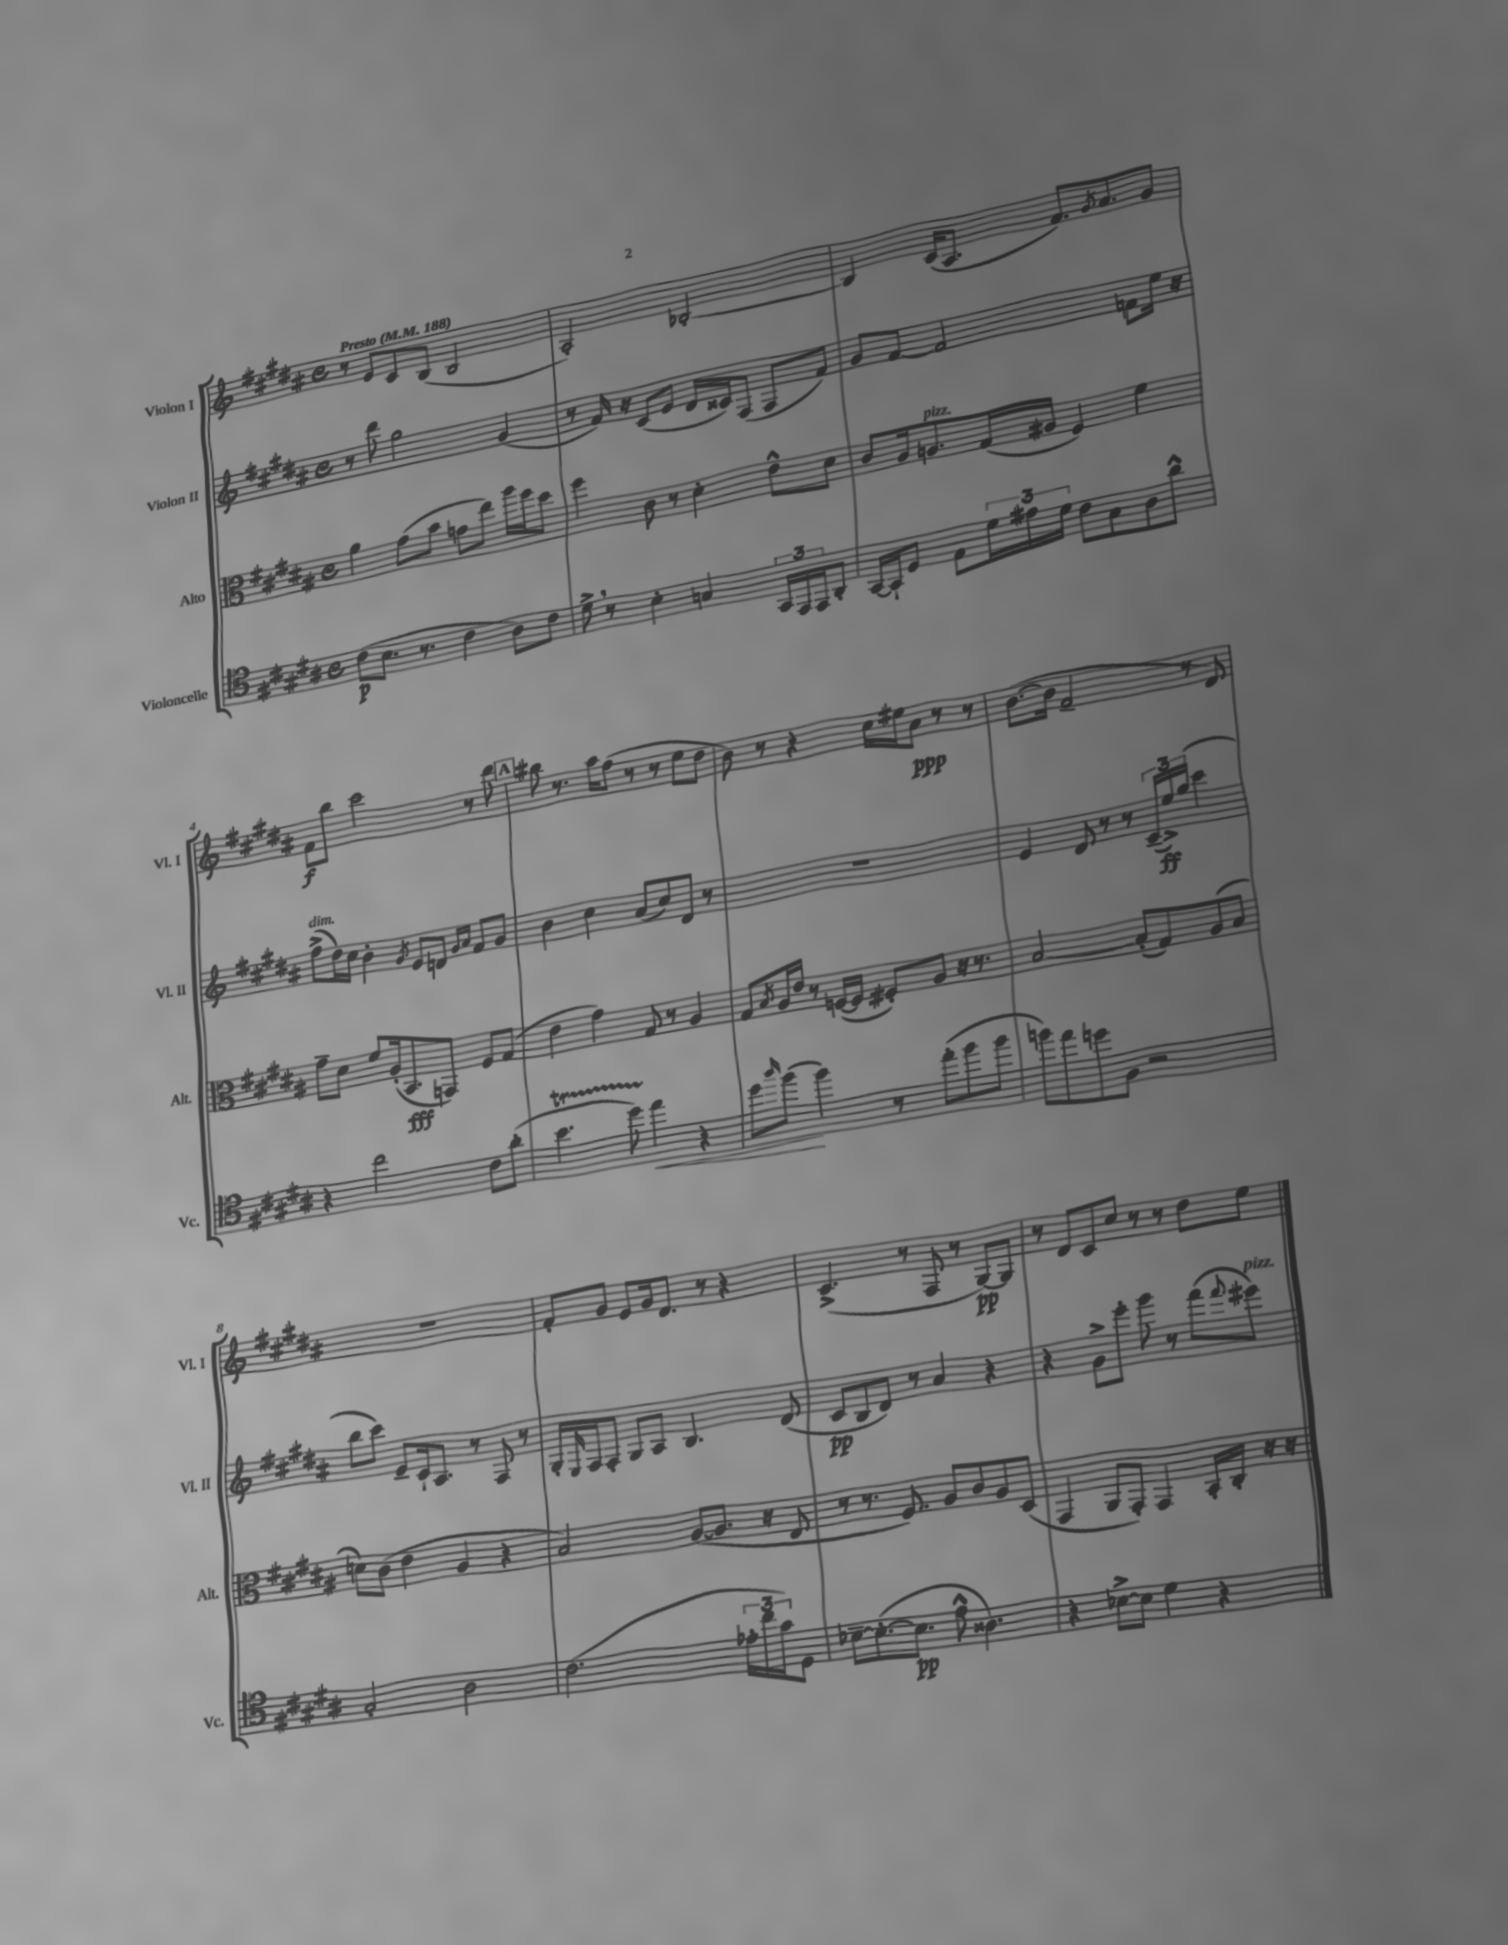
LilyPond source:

<<
\new StaffGroup <<
\new Staff = "s0" \with { instrumentName = "Violon I" shortInstrumentName = "Vl. I" } {
    \clef treble \key b \major \defaultTimeSignature \time 4/4 \tempo "Presto" 4 = 188
    r8 e'8 cis'8 b8( b2 |
    ais2-.) bes2~-. |
    bes4 cis'16( ais8. fis'8.) \acciaccatura { gis'8 } ais'8. gis'8 |
    fis'8\f b''8 cis'''2 r8 dis'''8 |
    \mark \markup { \box "A" } bis''8 r8. ais''16 fis''8( r8 r8 e''8 dis''8 |
    b'8) r8 r4 cis''16 eis''16 ais'8\ppp r8 r8 |
    b'8.~( b'16 fis'2-- r8 dis'8) |
    R1 |
    fis'8-. gis'8 e'8 gis'16 dis'8. r8 r4 |
    cis'4.->( r8 fis8 r8 gis8~\pp) gis8 |
    r8 dis'8 cis'8 cis''8 r8 r8 dis''8 e''8 \bar "|." |
}
\new Staff = "s1" \with { instrumentName = "Violon II" shortInstrumentName = "Vl. II" } {
    \clef treble \key b \major \defaultTimeSignature \time 4/4
    r8 dis'''8 gis''2 gis'4( |
    r8 fis'16) r16 cis'8( e'8 dis'16 cisis'16) fis8( fis8 fis'8) |
    gis'8 fis'8~ fis'2 f'8 e''16 r16 |
    fis''8->^\markup { \italic "dim." }( dis''16) cis''16 b'4-. \acciaccatura { gis'8 } e'8 d'8 \grace { gis'16 ais'16 } fis'8 gis'8 |
    \mark \markup { \box "A" } b'4 cis''4 ais'8( cis''8) dis'8 r8 |
    R1 |
    e'4 dis'8 r8 r8 \tuplet 3/2 { cis'16--( e''16->\ff) gis''16( } cis'''4 |
    b''8 cis'''8) e'8-- cis'16-! ais8. r8 fis8 r8 |
    gis16-. \grace { e16 } fis16 fis8-. gis8 ais8 b4. dis'8( |
    cis'8\pp b8 dis'8) r8 ais'4 r4 |
    r4 gis'8-> e'''8-. gis'''8 r8 fis'''8( \appoggiatura { fis'''8 } eis'''8^\markup { \italic "pizz." }) \bar "|." |
}
\new Staff = "s2" \with { instrumentName = "Alto" shortInstrumentName = "Alt." } {
    \clef alto \key b \major \defaultTimeSignature \time 4/4
    ais'4 gis'8( b'8 g'8 e''8) ais''16 fis''16 dis''8 |
    fis''4 cis'8 r8 dis'4-. e'8-^ dis'8 |
    cis'8 ais16 a8.^\markup { \italic "pizz." } gis16( ais16 fis4) fis'4 |
    gis'8-- dis'8 fis'8 ais16-.( b,8.\fff g,8) fis8 gis8( |
    \mark \markup { \box "A" } e'4 gis'4) gis8 r8 ais4 |
    gis8 \acciaccatura { b8 } ais16 e'16 r8 f16~( f16 fis8-.) ais8 r16 r8. |
    b2~ b8-.( gis8) ais8( b8 |
    d'8) cis'8( e'4 ais4 r4 |
    b2) ais8~( ais8. r16 e8 |
    r8 r8. fis8.) ais8 cis'8 ais8 dis8( |
    gis,4 ais,8 gis,8-.) gis,4 b,16-. cis16-. r16 r16 \bar "|." |
}
\new Staff = "s3" \with { instrumentName = "Violoncelle" shortInstrumentName = "Vc." } {
    \clef tenor \key b \major \defaultTimeSignature \time 4/4
    cis'8\p( b8. r8. cis'4 ais8) cis'8 |
    dis'8-> \breathe r8 b4-. g4 \tuplet 3/2 { gis,16 e,16 e,16 } ais,8-. |
    gis,16~ gis,16-! dis8 e8 \tuplet 3/2 { dis'16 eis'16 dis'16 } cis'8 gis8 ais8 ais'8-^ |
    r4 cis''2 cis'8 ais'8-.( |
    \mark \markup { \box "A" } b'4.\startTrillSpan dis''8) e''4\stopTrillSpan\< r4 |
    dis''8 \grace { ais''16 } fis''8\!( fis''4) r8 e''8-.( fis''8 fis''8 |
    f''8) e''8 d''8 fis8 r2 |
    gis2-. ais2 |
    cis'2.( \tuplet 3/2 { ees'16-. cis''16 gis'16) } dis8 |
    bes8~-- bes8.~-.( bes8.\pp e'8-^ aisis4.) |
    r4 bes8~-> bes8 dis'4 r4 \bar "|." |
}
>>
>>
